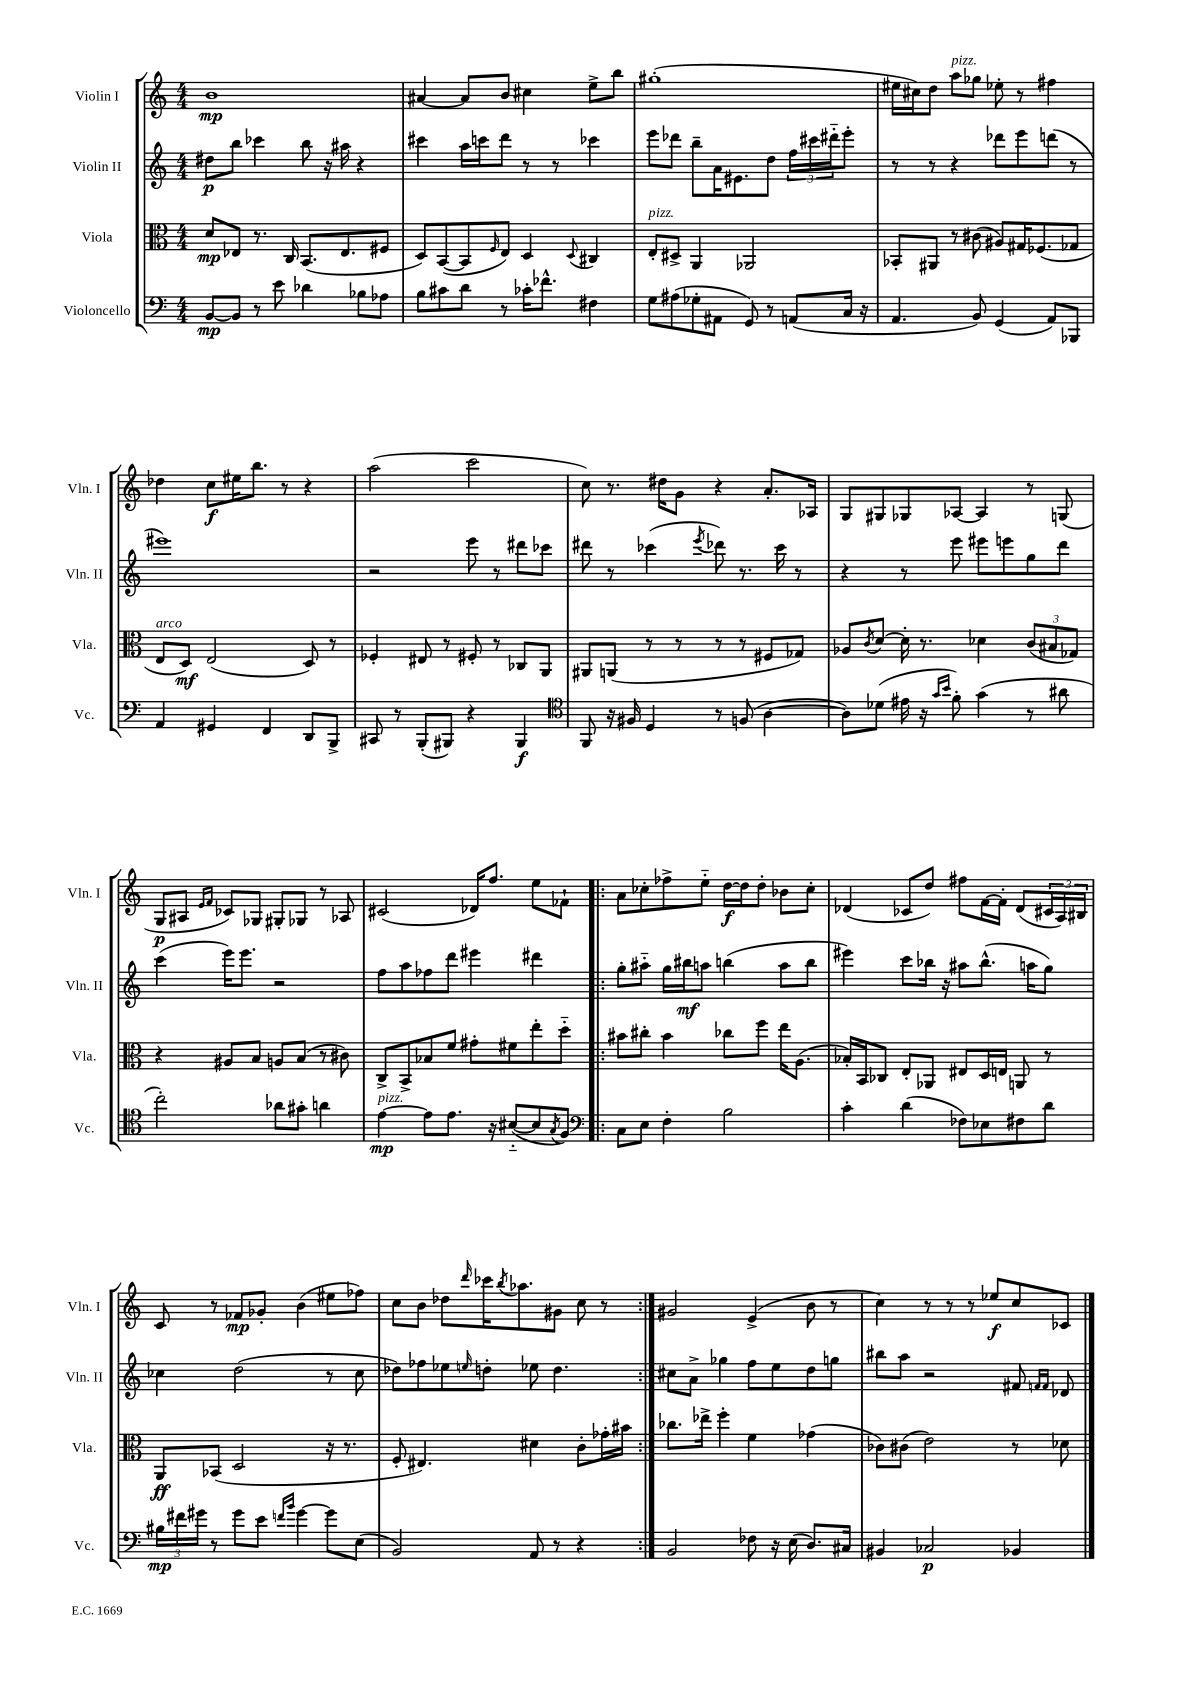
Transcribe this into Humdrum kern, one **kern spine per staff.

**kern	**dynam	**kern	**dynam	**kern	**dynam	**kern	**dynam
*part4	*part4	*part3	*part3	*part2	*part2	*part1	*part1
*staff4	*staff4	*staff3	*staff3	*staff2	*staff2	*staff1	*staff1
*I"Violoncello	*	*I"Viola	*	*I"Violin II	*	*I"Violin I	*
*I'Vc.	*	*I'Vla.	*	*I'Vln. II	*	*I'Vln. I	*
*clefF4	*	*clefC3	*	*clefG2	*	*clefG2	*
*k[]	*	*k[]	*	*k[]	*	*k[]	*
*M4/4	*	*M4/4	*	*M4/4	*	*M4/4	*
=1	=1	=1	=1	=1	=1	=1	=1
[8BB/L	mp	8d/L	mp	8dd#X\L	p	1b	mp
8BB/J]	.	8E-X/J	.	8bb\J	.	.	.
8r	.	8.r	.	4ccc-X\	.	.	.
8e\	.	.	.	.	.	.	.
.	.	16C/	.	.	.	.	.
4d-X\	.	(8.BB/L	.	8bb\	.	.	.
.	.	.	.	16r	.	.	.
.	.	8.E-/	.	16aa#X\	.	.	.
8B-X\L	.	.	.	4r	.	.	.
8A-X\J	.	8F#X/J	.	.	.	.	.
=2	=2	=2	=2	=2	=2	=2	=2
8B\L	.	8D/L)	.	4ccc#X\	.	[4a#X/	.
8c#X\	.	([8BB/	.	.	.	.	.
8d\J	.	8BB/]	.	16aa\LL	.	8a#/L]	.
.	.	.	.	16cccn\J	.	.	.
.	.	16qqF/	.	.	.	.	.
8r	.	8E/J)	.	8ddd\J	.	8b/J	.
16c-X'\KL	.	4D/	.	8r	.	4cc#X\	.
8.f-X^^\J	.	.	.	.	.	.	.
.	.	.	.	8r	.	.	.
.	.	8qqD/	.	.	.	.	.
4F#X\	.	4C#X/	.	4ccc-X\	.	8ee^\L	.
.	.	.	.	.	.	8bb\J	.
=3	=3	=3	=3	=3	=3	=3	=3
!	!	!LO:TX:a:i:t=pizz.	!	!	!	!	!
8G\L	.	8E'/L	.	8eee\L	.	(1gg#X'	.
(8A#X\	.	8D#X^/J	.	8ddd-X\J	.	.	.
8G-X'\	.	4AA/	.	8bb~\L	.	.	.
8AA#X\J	.	.	.	16a\K	.	.	.
.	.	.	.	8.e#X\	.	.	.
8GG/)	.	2AA-X/	.	.	.	.	.
8r	.	.	.	8dd\J	.	.	.
(8AAn/L	.	.	.	24ff\LL	.	.	.
.	.	.	.	24ccc#X\	.	.	.
.	.	.	.	24ddd#X\J	.	.	.
16C/Jk	.	.	.	8eee'\J	.	.	.
16r	.	.	.	.	.	.	.
=4	=4	=4	=4	=4	=4	=4	=4
4.AA/	.	8BB-X'/L	.	8r	.	16ee#X\LL	.
.	.	.	.	.	.	16cc#X\J)	.
.	.	8AA#X/J	.	8r	.	8dd\J	.
!	!	!	!	!	!	!LO:TX:a:i:t=pizz.	!
.	.	8r	.	4r	.	8aa\L	.
8BB/)	.	(8c#X\	.	.	.	8gg-X\J	.
(4GG/	.	8A#X/L)	.	8ddd-X\L	.	8ee-X'\	.
.	.	16G#X/K	.	8eee\	.	8r	.
.	.	(8.F-X/	.	.	.	.	.
8AA/L)	.	.	.	(8dddn\J	.	4ff#X\	.
8BBB-X/J	.	8G-X/J	.	8r	.	.	.
!!LO:LB:g=z
=5	=5	=5	=5	=5	=5	=5	=5
!	!	!LO:TX:a:i:t=arco	!	!	!	!	!
4AA/	.	8E/L	.	1eee#X)	.	4dd-X\	.
.	.	8D/J)	mf	.	.	.	.
4GG#X/	.	(2E/	.	.	.	8cc\L	f
.	.	.	.	.	.	16ee#X\K	.
.	.	.	.	.	.	8.bb\J	.
4FF/	.	.	.	.	.	.	.
.	.	.	.	.	.	8r	.
8DD/L	.	8D/)	.	.	.	4r	.
8BBB^/J	.	8r	.	.	.	.	.
=6	=6	=6	=6	=6	=6	=6	=6
8CC#X/	.	4F-X'/	.	2r	.	(2aa\	.
8r	.	.	.	.	.	.	.
(8BBB'/L	.	8E#X/	.	.	.	.	.
8BBB#X/J)	.	8r	.	.	.	.	.
4r	.	8F#X'/	.	8eee\	.	2ccc\	.
.	.	8r	.	8r	.	.	.
4BBB#/	f	8C-X/L	.	8ddd#X\L	.	.	.
.	.	8AA/J	.	8ccc-X\J	.	.	.
=7	=7	=7	=7	=7	=7	=7	=7
*clefC4	*	*	*	*	*	*	*
8FF/	.	8AA#X/L	.	8ddd#X\	.	8cc\)	.
16r	.	(8AAn/J	.	8r	.	8.r	.
16F#X/	.	.	.	.	.	.	.
4D/	.	8r	.	(4ccc-X\	.	.	.
.	.	.	.	.	.	16dd#X\KL	.
.	.	8r	.	.	.	8g\J	.
.	.	.	.	8qeee/	.	.	.
8r	.	8r	.	8ddd-X\)	.	4r	.
(8Fn/	.	8r	.	8.r	.	.	.
[4A\	.	8F#X/L	.	.	.	8.a'/L	.
.	.	.	.	16ccc-\	.	.	.
.	.	8G-X/J)	.	8r	.	.	.
.	.	.	.	.	.	16A-X/Jk	.
=8	=8	=8	=8	=8	=8	=8	=8
8A\L])	.	8A-X/L	.	4r	.	8G/L	.
.	.	8qc/	.	.	.	.	.
(8d-X\J	.	[8d/J	.	.	.	8G#X/	.
16e#X\	.	16d'\]	.	8r	.	8G-X/	.
16r	.	8.r	.	.	.	.	.
16qqg/LL	.	.	.	.	.	.	.
16qqb/JJ	.	.	.	.	.	.	.
8f'\)	.	.	.	8eee\	.	[8A-X/J	.
(4g\	.	4d-X\	.	8eee#X\L	.	4A-/]	.
.	.	.	.	8eeen\	.	.	.
8r	.	(12c/L	.	8gg\	.	8r	.
.	.	12B#X/	.	.	.	.	.
8a#X\	.	.	.	8ddd\J	.	(8Gn/	.
.	.	12G-X/J)	.	.	.	.	.
!!LO:LB:g=z
=9	=9	=9	=9	=9	=9	=9	=9
2cc'\)	.	4r	.	(4ccc\	.	8G/L	p
.	.	.	.	.	.	8A#X/J	.
.	.	.	.	.	.	16qqe/LL	.
.	.	.	.	.	.	16qqf/JJ	.
.	.	8A#X/L	.	16eee\KL)	.	8c-X/L)	.
.	.	.	.	8.eee\J	.	.	.
.	.	8B/J	.	.	.	8G-X/J	.
8a-X\L	.	8An/L	.	2r	.	8G#X'/L	.
8g#X'\J	.	(8B/J	.	.	.	8G-X/J	.
4an\	.	8r	.	.	.	8r	.
.	.	8c#X\)	.	.	.	8A-X/	.
=10	=10	=10	=10	=10	=10	=10	=10
!LO:TX:a:i:t=pizz.	!	!	!	!	!	!	!
[4e\	mp	8C^/L	.	8ff\L	.	(2c#X/	.
.	.	8BB^/	.	8aa\	.	.	.
8e\L]	.	8B-X/	.	8ff-X\	.	.	.
8.e\J	.	8f/J	.	8ddd\J	.	.	.
.	.	8g#X'\L	.	4eee#X\	.	16d-X/KL)	.
16r	.	.	.	.	.	8.ff/J	.
([8B#X/L	.	8f#X\	.	.	.	.	.
8B#/]	.	8ee'\	.	4ddd#X\	.	8ee\L	.
8qG/	.	.	.	.	.	.	.
8F/J)	.	8dd\J	.	.	.	8f-X`\J	.
=11!|:	=11!|:	=11!|:	=11!|:	=11!|:	=11!|:	=11!|:	=11!|:
*clefF4	*	*	*	*	*	*	*
8C\L	.	8b#X\L	.	8gg'\L	.	8a\L	.
8E\J	.	8cc#X'\J	.	8aa#X\J	.	8cc-X'\	.
4F'\	.	4b#\	.	16gg\LL	.	8ff-X^\	.
.	.	.	.	16bb#X\J	mf	.	.
.	.	.	.	8aan\J	.	8ee\J	.
2B\	.	8cc-X\L	.	(4bbn\	.	[16dd\LL	f
.	.	.	.	.	.	16dd\J]	.
.	.	8ff\J	.	.	.	8dd'\J	.
.	.	16ee\KL	.	8aa\L	.	8b-X\L	.
.	.	(8.A\J	.	.	.	.	.
.	.	.	.	8bb\J	.	8cc-'\J	.
=12	=12	=12	=12	=12	=12	=12	=12
4c'\	.	16B-X'/LL)	.	4eee#X\)	.	(4d-X/	.
.	.	16BB/J	.	.	.	.	.
.	.	8C-X/J	.	.	.	.	.
(4d\	.	8E'/L	.	8ccc\L	.	8c-X/L	.
.	.	8AA-X/J	.	16bb-X\Jk	.	8dd/J)	.
.	.	.	.	16r	.	.	.
8F-X\L)	.	8E#X/L	.	8aa#X\L	.	8ff#X\L	.
8E-X\	.	16D/L	.	(8.bb-^^\J	.	[16f\L	.
.	.	16En/JJ	.	.	.	16f'\JJ]	.
8F#X\	.	8AAn/	.	.	.	(8d-/L	.
.	.	.	.	16aan\KL	.	.	.
8d\J	.	8r	.	8gg\J)	.	24c#X/L	.
.	.	.	.	.	.	24A/)	.
.	.	.	.	.	.	24B#X/JJ	.
!!LO:LB:g=z
=13	=13	=13	=13	=13	=13	=13	=13
24B#X\LL	mp	8AA/L	ff	4cc-X\	.	8c/	.
24f#X\	.	.	.	.	.	.	.
24g#X\JJ	.	.	.	.	.	.	.
8r	.	(8BB-X/J	.	.	.	8r	.
8g#\L	.	2D/	.	(2dd\	.	8f-X/L	mp
8e\J	.	.	.	.	.	8g-X'/J	.
16qqfn/LL	.	.	.	.	.	.	.
16qqb/JJ	.	.	.	.	.	.	.
[4g#\	.	.	.	.	.	(4b\	.
8g#\L]	.	16r	.	8r	.	8ee#X\L	.
.	.	8.r	.	.	.	.	.
(8E\J	.	.	.	8cc-\	.	8ff-X\J)	.
=14	=14	=14	=14	=14	=14	=14	=14
2BB/)	.	8F'/	.	8dd-X\L)	.	8cc\L	.
.	.	4.E#X/)	.	8ff-X\	.	8b\J	.
.	.	.	.	8ee-X\	.	8dd-X\L	.
.	.	.	.	16qqeen/	.	16qqddd/	.
.	.	.	.	8ddn'\J	.	16ccc-X\K	.
.	.	.	.	.	.	8qbb/	.
.	.	.	.	.	.	8.aa-X\	.
8AA/	.	4d#X\	.	8ee-X\	.	.	.
8r	.	.	.	4.dd\	.	8g#X\J	.
4r	.	8c'\L	.	.	.	8cc\	.
.	.	16g-X'\L	.	.	.	8r	.
.	.	16b#X\JJ	.	.	.	.	.
=15:|!	=15:|!	=15:|!	=15:|!	=15:|!	=15:|!	=15:|!	=15:|!
2BB/	.	8.cc-X\L	.	8cc#X\L	.	2g#X/	.
.	.	.	.	8a^\J	.	.	.
.	.	16ee-X^\Jk	.	.	.	.	.
.	.	4ff'\	.	4gg-X\	.	.	.
8F-X\	.	4f\	.	8ff\L	.	(4e^/	.
16r	.	.	.	8ee\	.	.	.
(16E\	.	.	.	.	.	.	.
8.D/L)	.	(4g-X\	.	8dd\	.	8b\	.
.	.	.	.	8ggn\J	.	8r	.
16C#X/Jk	.	.	.	.	.	.	.
=16	=16	=16	=16	=16	=16	=16	=16
4BB#X/	.	8c-X\L)	.	8bb#X\L	.	4cc\)	.
.	.	(8c#X\J	.	8aa\J	.	.	.
2C-X/	p	2e\)	.	2r	.	8r	.
.	.	.	.	.	.	8r	.
.	.	.	.	.	.	8r	.
.	.	.	.	.	.	8ee-X/L	f
4BB-X/	.	8r	.	8f#X/	.	8cc/	.
.	.	.	.	16qqfn/LL	.	.	.
.	.	.	.	16qqf/JJ	.	.	.
.	.	8d-X\	.	8d-X/	.	8c-X/J	.
==	==	==	==	==	==	==	==
*-	*-	*-	*-	*-	*-	*-	*-
